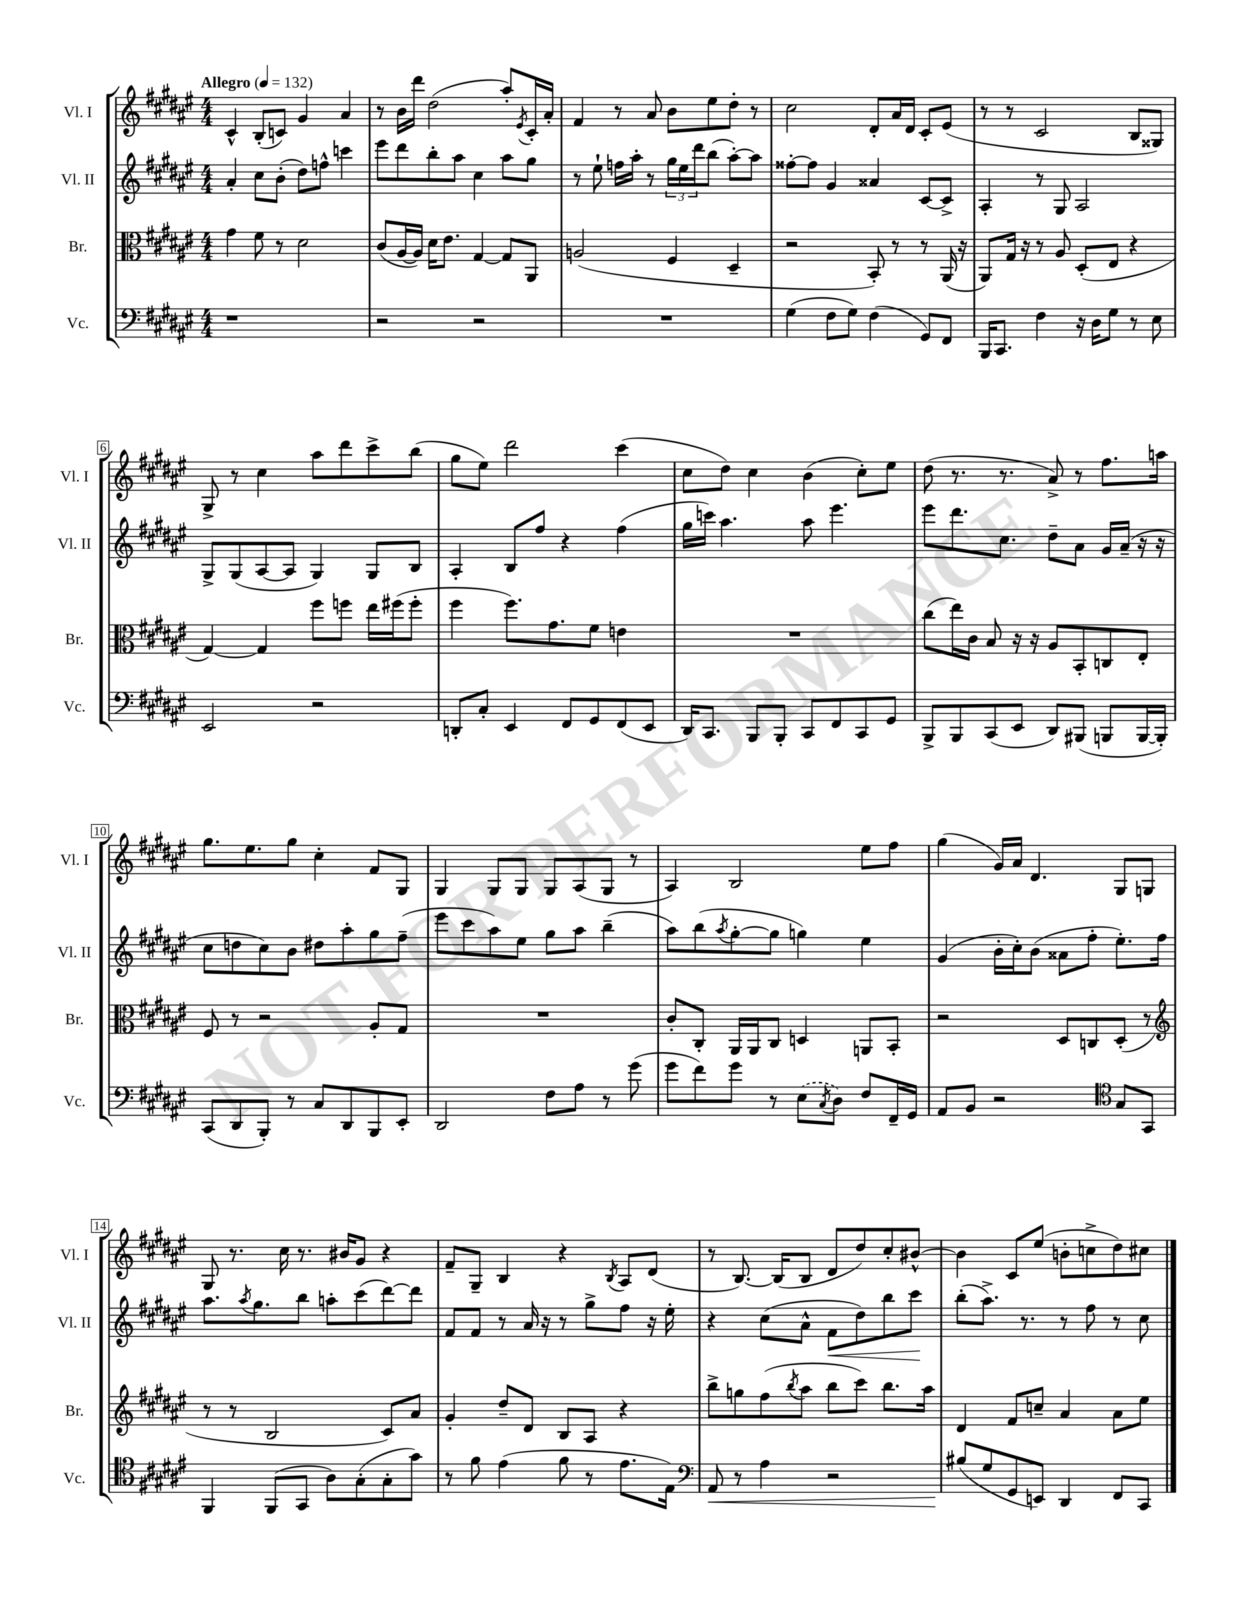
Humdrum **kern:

**kern	**kern	**kern	**kern
*staff4	*staff3	*staff2	*staff1
*clefF4	*clefC3	*clefG2	*clefG2
*k[f#c#g#d#a#e#]	*k[f#c#g#d#a#e#]	*k[f#c#g#d#a#e#]	*k[f#c#g#d#a#e#]
*M4/4	*M4/4	*M4/4	*M4/4
*MM132	*MM132	*MM132	*MM132
1r	4g#	4a#'	4c#^^
.	8f#	8cc#	(8B'
.	8r	(8b'	8c)
.	2d#	8dd#)	4g#
.	.	8ff^^	.
.	.	4ccc	4a#
=	=	=	=
2r	(8c#	8eee#	8r
.	[16A#	8ddd#	16b
.	16A#])	.	16ddd#
.	16d#	8bb'	(2dd#
.	8.e#	.	.
.	.	8aa#	.
2r	[4G#	4cc#	.
.	8G#]	8aa#	8aa#')
.	.	.	8qe#
.	8AA#	8gg#	16c#'
.	.	.	16a#'
=	=	=	=
1r	(2A	8r	4f#
.	.	8ee#`	.
.	.	16ff	8r
.	.	16aa#'	.
.	.	8r	8a#
.	4F#	24gg#	8b
.	.	24ee#	.
.	.	24ddd#	.
.	.	(8bb	8ee#
.	4D#~	[8aa#')	8dd#'
.	.	8aa#]	8r
=	=	=	=
(4G#	2r	[8ff##'	2cc#
.	.	8ff##]	.
8F#	.	4g#	.
8G#)	.	.	.
(4F#	8BB')	4a##	8d#'
.	8r	.	16a#
.	.	.	16d#
8GG#)	8r	[8c#	8c#'
8FF#	(16AA#	8c#^]	(8e#
.	16r	.	.
=	=	=	=
16BBB	8AA#)	4A#'	8r
8.CC#	.	.	.
.	16G#	.	8r
.	16r	.	.
4F#	8r	8r	2c#
.	8A#	8G#	.
16r	(8D#'	2A#	.
16D#	.	.	.
8G#	8E#	.	.
8r	4r	.	8B
8E#	.	.	8G##)
=	=	=	=
2EE#	[4G#)	8G#^	8G#^
.	.	(8G#	8r
.	4G#]	[8A#	4cc#
.	.	8A#]	.
2r	8ff#	4G#)	8aa#
.	8ff	.	8ddd#
.	16ee#	8G#	8ccc#^
.	(16ff#	.	.
.	8ff#'	8B	(8bb
=	=	=	=
8DD'	4ff#	4A#'	8gg#
8C#'	.	.	8ee#)
4EE#	8.ff#)	8B	2ddd#
.	.	8ff#	.
.	8.g#	.	.
8FF#	.	4r	.
8GG#	8f#	.	.
(8FF#	4e	(4ff#	(4ccc#
8EE#	.	.	.
=	=	=	=
16DD#)	1r	16gg#	8cc#
8.CC#	.	16ccc)	.
.	.	4.aa#	8dd#)
8BBB	.	.	4cc#
8BBB'	.	.	.
8CC#	.	8aa#	(4b
8FF#	.	4.eee#	.
8CC#	.	.	8cc#')
8GG#	.	.	8ee#
=	=	=	=
8BBB^	(8cc#	8eee#	(8dd#
8BBB	16ee#)	8.ddd#	8.r
.	16c#	.	.
(8CC#	8B	.	.
.	.	8.cc#	8.r
8EE#	16r	.	.
.	16r	.	.
8DD#)	8A#	8dd#~	8a#^)
(8BBB#	8BB'	8a#	8r
8BBB	8C	16g#	8.ff#
.	.	(16a#~	.
[16BBB	8E#'	16r	.
16BBB'])	.	16r	16aa
=	=	=	=
(8CC#	8F#	8cc#	8.gg#
8DD#	8r	8dd	.
.	.	.	8.ee#
8BBB')	2r	8cc#)	.
8r	.	8b	8gg#
8C#	.	8dd#	4cc#'
8DD#	.	8aa#'	.
8BBB	8A#'	8gg#	8f#
8EE#'	8G#	(8ff#~	8G#
=	=	=	=
2DD#	1r	8eee#	4G#
.	.	8ccc#	.
.	.	8aa#)	8G#
.	.	8ee#	8G#
8F#	.	8gg#	8G#
8A#	.	8aa#	(8A#
8r	.	(4bb~	8G#
(8g#	.	.	8r
=	=	=	=
8g#	8c#'	8aa#)	4A#)
8f#)	8C#'	(8bb	.
.	.	8qaa#	.
8g#	16AA#	[8gg#'	2B
.	16AA#	.	.
8r	8C#	8gg#]	.
(8E#	4D	4gg)	.
8qC#	.	.	.
8D#)	.	.	.
8F#	8AA	4ee#	8ee#
16FF#~	8BB'	.	8ff#
16GG#	.	.	.
=	=	=	=
8AA#	2r	(4g#	(4gg#
8BB	.	.	.
2r	.	16b'	16g#)
.	.	16cc#')	16a#
.	.	(8b	4.d#
.	8D#	8a##	.
.	8C	8ff#'	.
*clefC4	*	*	*
8G#	(8D#'	8.ee#')	8G#
8GG#	8r	.	8G
.	.	16ff#	.
=	=	=	=
*	*clefG2	*	*
4FF#	8r	8.aa#	8G#
.	8r	.	8.r
.	.	8qaa#	.
.	.	8.gg#	.
(8FF#	2B	.	.
.	.	.	16cc#
8GG#	.	8bb	8.r
8A#)	.	8aa'	.
.	.	.	16b#
(8G#'	.	(8ccc#	8g#
8G#'	8c#)	[8ddd#)	4r
8g#)	8a#	8ddd#]	.
=	=	=	=
8r	4g#'	8f#	8f#~
8f#	.	8f#	8G#~
(4e#	8dd#~	8r	4B
.	8d#	16a#	.
.	.	16r	.
8f#	8B	8r	4r
8r	8A#	8gg#^	.
.	.	.	8qB
8.e#	4r	8ff#	8A#
.	.	16r	(8d#
16E#)	.	16ee#'	.
=	=	=	=
*clefF4	*	*	*
8AA#	8bb^	4r	8r
8r	8gg	.	[8.B)
4A#	(8ff#	(8cc#	.
.	.	.	(16B]
.	8qbb	.	.
.	8aa#	8a#^^	8B
2r	8bb	8f#	8d#
.	8ccc#)	8dd#)	8dd#)
.	8.bb	8bb	8cc#'
.	.	8ccc#	[8b#^^
.	16aa#	.	.
=	=	=	=
(8B#	4d#	(8bb'	4b#]
8G#	.	8.aa#^)	.
8GG#	8f#	.	8c#
.	.	8.r	.
8EE)	8cc~	.	(8ee#
4DD#	4a#	8r	8b'
.	.	8ff#	8cc^
8FF#	8a#	8r	8dd#)
8CC#	8ee#	8cc#	8cc#
==	==	==	==
*-	*-	*-	*-
